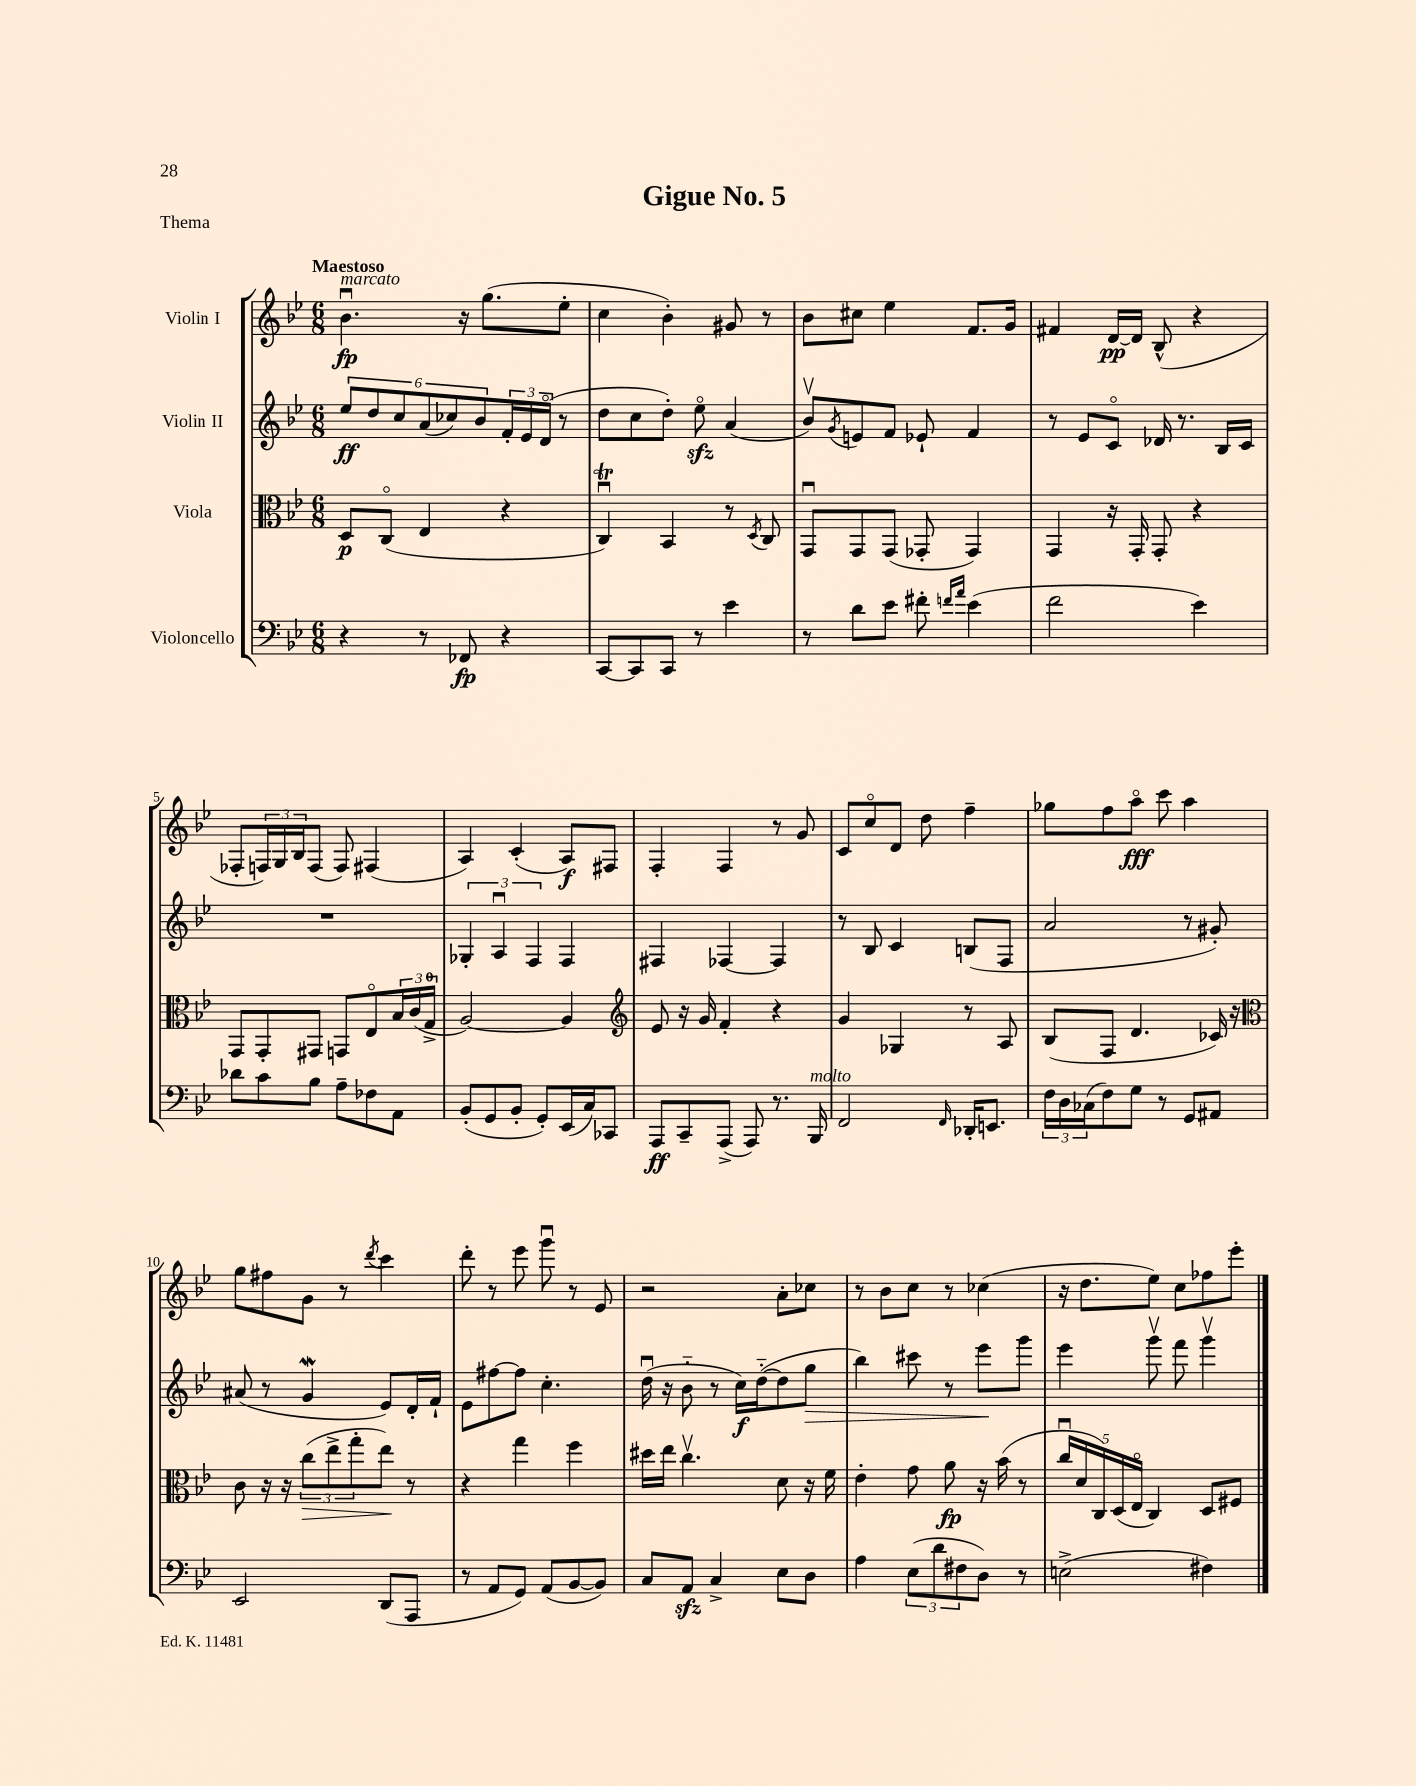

**kern	**dynam	**kern	**dynam	**kern	**dynam	**kern	**dynam
*part4	*part4	*part3	*part3	*part2	*part2	*part1	*part1
*staff4	*staff4	*staff3	*staff3	*staff2	*staff2	*staff1	*staff1
*I"Violoncello	*	*I"Viola	*	*I"Violin II	*	*I"Violin I	*
*clefF4	*	*clefC3	*	*clefG2	*	*clefG2	*
*k[b-e-]	*	*k[b-e-]	*	*k[b-e-]	*	*k[b-e-]	*
*M6/8	*	*M6/8	*	*M6/8	*	*M6/8	*
=1	=1	=1	=1	=1	=1	=1	=1
!	!	!	!	!	!	!LO:TX:a:B:t=Maestoso	!
!	!	!	!	!	!	!LO:TX:a:i:t=marcato	!
4r	.	8D/L	p	12ee-/L	ff	4.b-u\	fp
.	.	.	.	12dd/	.	.	.
.	.	(8C/J	.	.	.	.	.
.	.	.	.	12cc/	.	.	.
8r	.	4E-/	.	(12a/	.	.	.
.	.	.	.	12cc-X/)	.	.	.
8FF-X/	fp	.	.	.	.	16r	.
.	.	.	.	12b-/	.	.	.
.	.	.	.	.	.	(8.gg\L	.
4r	.	4r	.	24f'/L	.	.	.
.	.	.	.	24e-/	.	.	.
.	.	.	.	(24d/JJ	.	.	.
.	.	.	.	8r	.	8ee-'\J	.
=2	=2	=2	=2	=2	=2	=2	=2
[8CC/L	.	4CTu/)	.	8dd\L	.	4cc\	.
8CC/]	.	.	.	8cc\	.	.	.
8CC/J	.	4BB-/	.	8dd'\J)	.	4b-'\)	.
8r	.	.	.	8ee-zz\	.	.	.
4e-\	.	8r	.	(4a/	.	8g#X/	.
.	.	8qD/	.	.	.	.	.
.	.	8C/	.	.	.	8r	.
=3	=3	=3	=3	=3	=3	=3	=3
8r	.	8GGu/L	.	8b-v/L)	.	8b-\L	.
.	.	.	.	8qg/	.	.	.
8d\L	.	8GG/	.	8en/	.	8cc#X\J	.
8e-\J	.	(8GG/J	.	8f/J	.	4ee-\	.
8f#X'\	.	8GG-X'/	.	8e-X`/	.	.	.
16qqfn/LL	.	.	.	.	.	.	.
16qqa/JJ	.	.	.	.	.	.	.
(4e-\	.	4GG-/)	.	4f/	.	8.f/L	.
.	.	.	.	.	.	16g/Jk	.
=4	=4	=4	=4	=4	=4	=4	=4
2f\	.	4GG/	.	8r	.	4f#X/	.
.	.	.	.	8e-/L	.	.	.
.	.	16r	.	8c/J	.	[16d/LL	pp
.	.	16GG'/	.	.	.	16d/JJ]	.
.	.	8GG'/	.	16d-X/	.	(8B-^^/	.
.	.	.	.	8.r	.	.	.
4e-\)	.	4r	.	.	.	4r	.
.	.	.	.	16B-/LL	.	.	.
.	.	.	.	16c/JJ	.	.	.
!!LO:LB:g=z
=5	=5	=5	=5	=5	=5	=5	=5
8d-X\L	.	8GG/L	.	2.r	.	8F-X'/L	.
8c\	.	8GG'/	.	.	.	24Fn/L)	.
.	.	.	.	.	.	24G/	.
.	.	.	.	.	.	24B-/J	.
8B-\J	.	8GG#X/J	.	.	.	(8F/J	.
8A~\L	.	8GGn/L	.	.	.	8F/)	.
8F-X\	.	8E-/	.	.	.	(4F#X/	.
8AA\J	.	24B-/L	.	.	.	.	.
.	.	(24c/	.	.	.	.	.
.	.	24G^/JJ	.	.	.	.	.
=6	=6	=6	=6	=6	=6	=6	=6
(8BB-'/L	.	[2A/)	.	6G-X'/	.	4A/)	.
8GG/	.	.	.	.	.	.	.
.	.	.	.	6Au/	.	.	.
8BB-'/J	.	.	.	.	.	(4c'/	.
.	.	.	.	6F/	.	.	.
8GG'/L)	.	.	.	.	.	.	.
(16EE-/L	.	4A/]	.	4F/	.	8A/L)	f
16C/J)	.	.	.	.	.	.	.
8CC-X/J	.	.	.	.	.	8F#X/J	.
=7	=7	=7	=7	=7	=7	=7	=7
*	*	*clefG2	*	*	*	*	*
8AAA/L	ff	8e-/	.	4F#X/	.	4F'/	.
8CC~/	.	16r	.	.	.	.	.
.	.	16g/	.	.	.	.	.
(8AAA^/J	.	4f'/	.	[4F-X/	.	4F/	.
8AAA/)	.	.	.	.	.	.	.
8.r	.	4r	.	4F-/]	.	8r	.
.	.	.	.	.	.	8g/	.
!LO:TX:a:i:t=molto	!	!	!	!	!	!	!
16BBB-/	.	.	.	.	.	.	.
=8	=8	=8	=8	=8	=8	=8	=8
2FF/	.	4g/	.	8r	.	8c/L	.
.	.	.	.	8B-/	.	8cc/	.
.	.	4G-X/	.	4c/	.	8d/J	.
.	.	.	.	.	.	8dd\	.
16qqFF/	.	.	.	.	.	.	.
16DD-X'/KL	.	8r	.	(8Bn/L	.	4ff~\	.
8.EEn/J	.	.	.	.	.	.	.
.	.	8A/	.	8F/J	.	.	.
=9	=9	=9	=9	=9	=9	=9	=9
24F\LL	.	(8B-/L	.	2a/	.	8gg-X\L	.
24D\	.	.	.	.	.	.	.
(24C-X\J	.	.	.	.	.	.	.
8F\)	.	8F/J	.	.	.	8ff\	.
8G\J	.	4.d/	.	.	.	8aa\J	fff
8r	.	.	.	.	.	8ccc\	.
8GG/L	.	.	.	8r	.	4aa\	.
8AA#X/J	.	16c-X/)	.	8g#X'/)	.	.	.
.	.	16r	.	.	.	.	.
!!LO:LB:g=z
=10	=10	=10	=10	=10	=10	=10	=10
*	*	*clefC3	*	*	*	*	*
2EE-/	.	8c\	.	(8a#X/	.	8gg\L	.
.	.	16r	.	8r	.	8ff#X\	.
.	.	16r	.	.	.	.	.
!	!	!	!LO:HP:b	!	!	!	!
.	.	(12cc\L	>	4gW/	.	8g\J	.
.	.	12ee-^\	.	.	.	.	.
.	.	.	.	.	.	8r	.
.	.	12gg'\	.	.	.	.	.
.	.	.	.	.	.	8qddd/	.
(8DD/L	.	8ee-\J)	.	8e-/L)	.	4ccc\	.
8AAA/J	.	8r	]	16d'/L	.	.	.
.	.	.	.	16f`/JJ	.	.	.
=11	=11	=11	=11	=11	=11	=11	=11
8r	.	4r	.	8e-\L	.	8ddd'\	.
8AA/L	.	.	.	[8ff#X\	.	8r	.
8GG/J)	.	4gg\	.	8ff#\J]	.	8eee-\	.
(8AA/L	.	.	.	4.cc'\	.	8gggu\	.
[8BB-/	.	4ff\	.	.	.	8r	.
8BB-/J])	.	.	.	.	.	8e-/	.
=12	=12	=12	=12	=12	=12	=12	=12
8C/L	.	16dd#X\LL	.	(16ddu\	.	2r	.
.	.	16ee-\JJ	.	16r	.	.	.
8AAzz/J	.	4.ccv\	.	8b-\	.	.	.
4C^/	.	.	.	8r	.	.	.
.	.	.	.	16cc\LL)	f	.	.
.	.	.	.	([16dd\J	.	.	.
8E-\L	.	8d\	.	8dd\]	.	8a'\L	.
!	!	!	!	!	!LO:HP:b	!	!
8D\J	.	16r	.	8gg\J	>	8cc-X\J	.
.	.	16f\	.	.	.	.	.
=13	=13	=13	=13	=13	=13	=13	=13
4A\	.	4e-'\	.	4bb-\)	.	8r	.
.	.	.	.	.	.	8b-\L	.
(12E-\L	.	8g\	.	8ccc#X\	.	8cc\J	.
12d\	.	.	.	.	.	.	.
.	.	8a\	fp	8r	.	8r	.
12F#X\	.	.	.	.	.	.	.
8D\J)	.	16r	.	8eee-\L	.	(4cc-X\	.
.	.	(16b-\	.	.	.	.	.
8r	.	8r	.	8ggg\J	]	.	.
=14	=14	=14	=14	=14	=14	=14	=14
(2En^\	.	20ccu/LL	.	4eee-\	.	16r	.
.	.	20d/	.	.	.	.	.
.	.	.	.	.	.	8.dd\L	.
.	.	20C/)	.	.	.	.	.
.	.	(20D/	.	.	.	.	.
.	.	20E-/JJ	.	.	.	.	.
.	.	4C/)	.	8gggv\	.	8ee-\J)	.
.	.	.	.	8fff\	.	8cc\L	.
4F#X\)	.	8D/L	.	4gggv\	.	8ff-X\	.
.	.	8F#X/J	.	.	.	8eee-'\J	.
==	==	==	==	==	==	==	==
*-	*-	*-	*-	*-	*-	*-	*-
